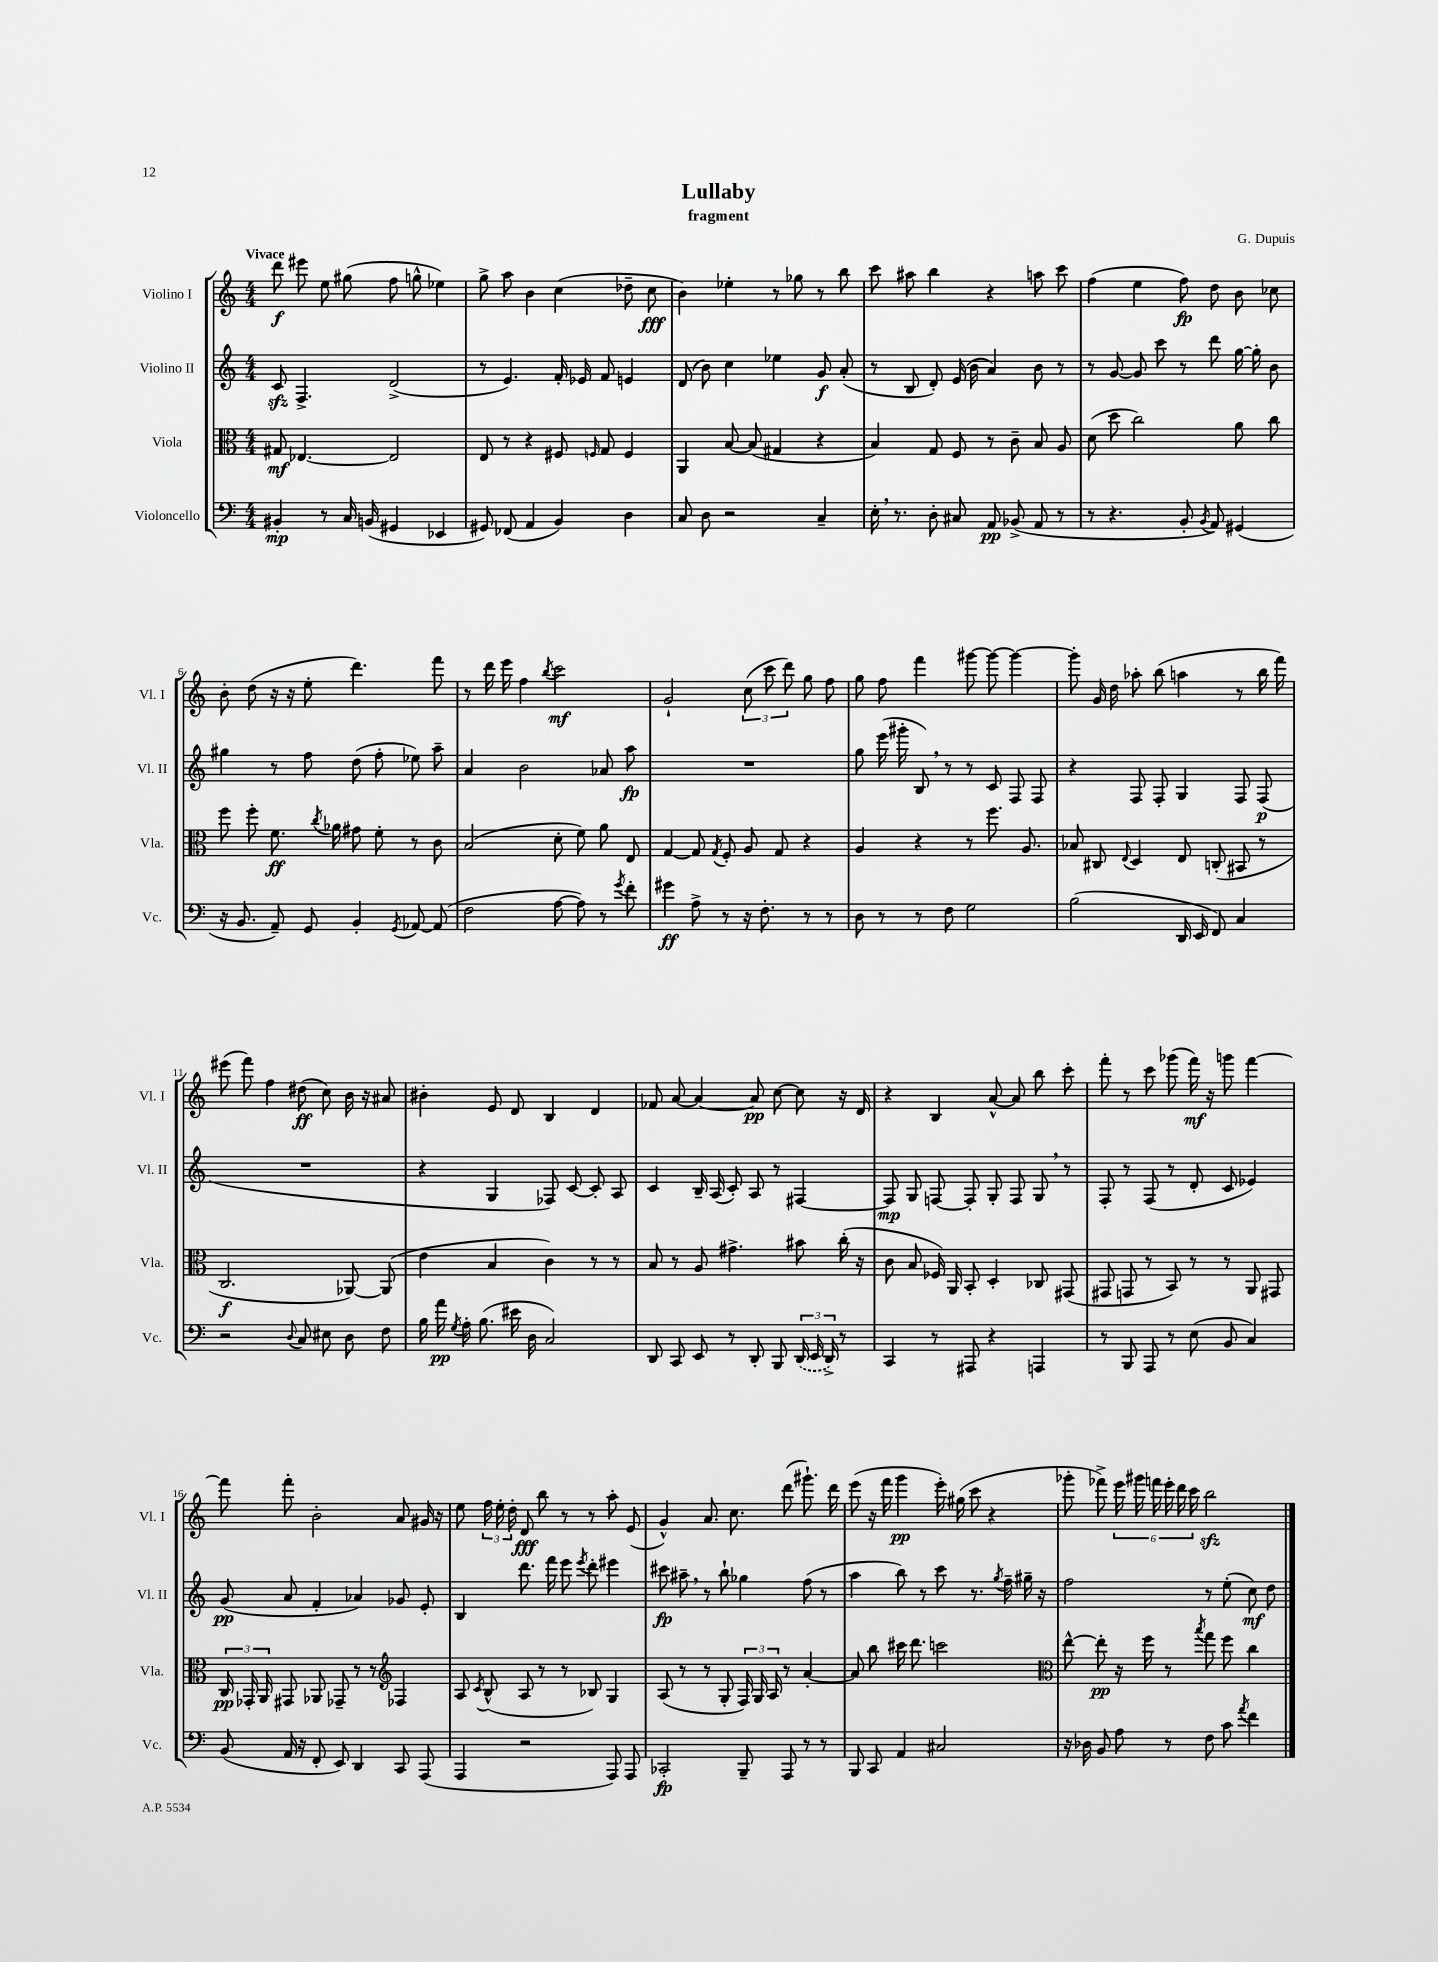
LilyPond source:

\header { title = "Lullaby" composer = "G. Dupuis" subtitle = "fragment" }
<<
\new StaffGroup <<
\new Staff = "s0" \with { instrumentName = "Violino I" shortInstrumentName = "Vl. I" } {
    \clef treble \key c \major \numericTimeSignature \time 4/4 \tempo "Vivace"
    \autoBeamOff d'''8\f eis'''8 e''8 gis''8( f''8 g''8-^ ees''4) |
    g''8-> a''8 b'4 c''4( des''8-- c''8\fff |
    b'4) ees''4-. r8 ges''8 r8 b''8 |
    c'''8 ais''8 b''4 r4 a''8 c'''8 |
    f''4( e''4 f''8\fp) d''8 b'8 ces''8 |
    b'8-. d''8( r16 r16 e''8-. d'''4.) f'''8 |
    r8 d'''16 e'''16 f''4 \acciaccatura { b''8 } c'''2\mf |
    g'2-! \tuplet 3/2 { c''8( c'''8 d'''8) } g''8 f''8 |
    g''8 f''8 f'''4 gis'''8~ gis'''8~ gis'''4~ |
    gis'''8-. g'16 d''16 aes''8-. b''8( a''4 r8 b''16 f'''16) |
    eis'''8( f'''8) f''4 dis''8\ff( c''8) b'16 r16 ais'8 |
    bis'4-. e'8 d'8 b4 d'4 |
    fes'8 a'8~ a'4~ a'8\pp c''8~ c''8 r16 d'16 |
    r4 b4 a'8~-^ a'8 b''8 c'''8-. |
    f'''8-. r8 c'''8 ges'''8( f'''16\mf) r16 g'''8 f'''4~ |
    f'''8 f'''8-. b'2-. a'8 gis'16 r16 |
    e''8 \tuplet 3/2 { f''16 e''16-. d''16-. } d'8\fff b''8 r8 r8 a''8-. e'8( |
    g'4-^) a'8. c''8. d'''8( gis'''8.-!) d'''16 |
    e'''8( r16 f'''16 g'''4\pp e'''16-.) gis''16( c'''8 r4 |
    ges'''8-. fes'''8->) \tuplet 6/4 { e'''16 gis'''16 f'''16 e'''16-. d'''16 c'''16 } b''2\sfz \bar "|." |
}
\new Staff = "s1" \with { instrumentName = "Violino II" shortInstrumentName = "Vl. II" } {
    \clef treble \key c \major \numericTimeSignature \time 4/4
    \autoBeamOff c'8\sfz f4.-> d'2->( |
    r8 e'4.) f'16-. ees'16 f'8 e'4 |
    d'8( b'8) c''4 ees''4 g'8\f a'8-.( |
    r8 b8 d'8-.) e'16( b'16 a'4) b'8 r8 |
    r8 g'8~ g'8 c'''8 r8 d'''8 g''16~ g''16-. b'8 |
    gis''4 r8 f''8 d''8( f''8-. ees''8) a''8-- |
    a'4 b'2 aes'8 a''8\fp |
    R1 |
    g''8 e'''16( gis'''16-. b8) \breathe r8 r8 c'8 f8 f8 |
    r4 f8 f8-. g4 f8 f8\p( |
    R1 |
    r4 g4 fes8) c'8~ c'8-. a8 |
    c'4 b16-- a16( c'8-.) a8 r8 fis4~ |
    fis8\mp g8 f8~ f8-. g8-. f8 g8 \breathe r8 |
    f8-. r8 f8( r8 d'8-. c'8 ees'4) |
    g'8\pp( a'8 f'4-. aes'4) ges'8 e'8-. |
    b4 d'''8. f'''16 e'''8 \acciaccatura { e'''8 } d'''8-. eis'''4 |
    cis'''8\fp ais''8-- \breathe r8 b''8-! ges''4 f''8( r8 |
    a''4 b''8) r8 c'''8 r8. \acciaccatura { g''8 } f''16-- gis''16-- r16 |
    f''2 r8 e''8-.( c''8\mf) d''8 \bar "|." |
}
\new Staff = "s2" \with { instrumentName = "Viola" shortInstrumentName = "Vla." } {
    \clef alto \key c \major \numericTimeSignature \time 4/4
    \autoBeamOff gis8\mf ees4.~ ees2 |
    e8 r8 r4 fis8 \grace { f16 } g8 f4 |
    a,4 b8~ b8( gis4 r4 |
    b4) g8 f8 r8 c'8-- b8 a8 |
    d'8( d''8 c''2) a'8 c''8 |
    f''8 f''8-. f'8.\ff \acciaccatura { c''8 } aes'16 gis'8 f'8-. r8 c'8 |
    b2( d'8-. f'8) a'8 e8 |
    g4~ g8 \acciaccatura { g8 } f8-. a8 g8 r4 |
    a4 r4 r8 f''8. a8. |
    bes8 cis8 \appoggiatura { e8 } d4 e8 c8-.( bis,8 r8 |
    c2.\f aes,8~) aes,8( |
    e'4 b4 c'4) r8 r8 |
    b8 r8 a8 gis'4.-> bis'8 c''16-.( r16 |
    c'8 b8 fes16) a,16 b,8-. d4-. ces8 gis,8( |
    gis,8 g,8 r8 b,8) r8 r8 a,8 gis,8 |
    \tuplet 3/2 { c16\pp ges,16-. a,16 } gis,8 aes,8 ges,8-- r8 r8 \clef treble fes4 |
    a8 \acciaccatura { c'8 } b8-^( a8 r8 r8 bes8) g4 |
    a8( r8 r8 g8-. \tuplet 3/2 { f16) g16 a16 } r8 a'4~-. |
    a'8 b''8 cis'''16 d'''8. c'''2 |
    \clef alto e''8~-^ e''8-.\pp r16 f''16 r8 \acciaccatura { b''8 } g''8 f''8 c''4 \bar "|." |
}
\new Staff = "s3" \with { instrumentName = "Violoncello" shortInstrumentName = "Vc." } {
    \clef bass \key c \major \numericTimeSignature \time 4/4
    \autoBeamOff bis,4-.\mp r8 c16 b,16( gis,4 ees,4 |
    gis,8) fes,8( a,4 b,4) d4 |
    c8 d8 r2 c4-- |
    e16-. \breathe r8. d8-. cis8 a,8\pp bes,8->( a,8 r8 |
    r8 r4. b,8-. \acciaccatura { b,8 } a,8) gis,4( |
    r16 b,8. a,8--) g,8 b,4-. \acciaccatura { g,8 } aes,8~ aes,8( |
    f2 a8~ a8) r8 \acciaccatura { g'8 } f'8-. |
    gis'4\ff a8-> r8 r16 f8.-. r8 r8 |
    d8 r8 r8 f8 g2 |
    b2( d,16 e,16 f,8) c4 |
    r2 \appoggiatura { d8 } c8 eis8 d8 f8 |
    b16 a'16\pp \acciaccatura { g8 } a16-. b8.( eis'16 d16 c2) |
    d,8 c,8 e,8 r8 d,8-. b,,8 \tuplet 3/2 { \once \slurDashed d,16( e,16 d,16->) } r8 |
    c,4 r8 ais,,8 r4 a,,4 |
    r8 b,,8 a,,8 r8 e8( b,8 c4) |
    b,8( a,16 r16 f,8-. e,8) d,4 c,8 a,,8( |
    a,,4 r2 a,,8) a,,8 |
    ces,2-.\fp b,,8-- a,,8 r8 r8 |
    b,,8 c,8 a,4 cis2 |
    r16 des16 b,8 a8 r8 f8 c'8 \acciaccatura { a'8 } f'4 \bar "|." |
}
>>
>>
